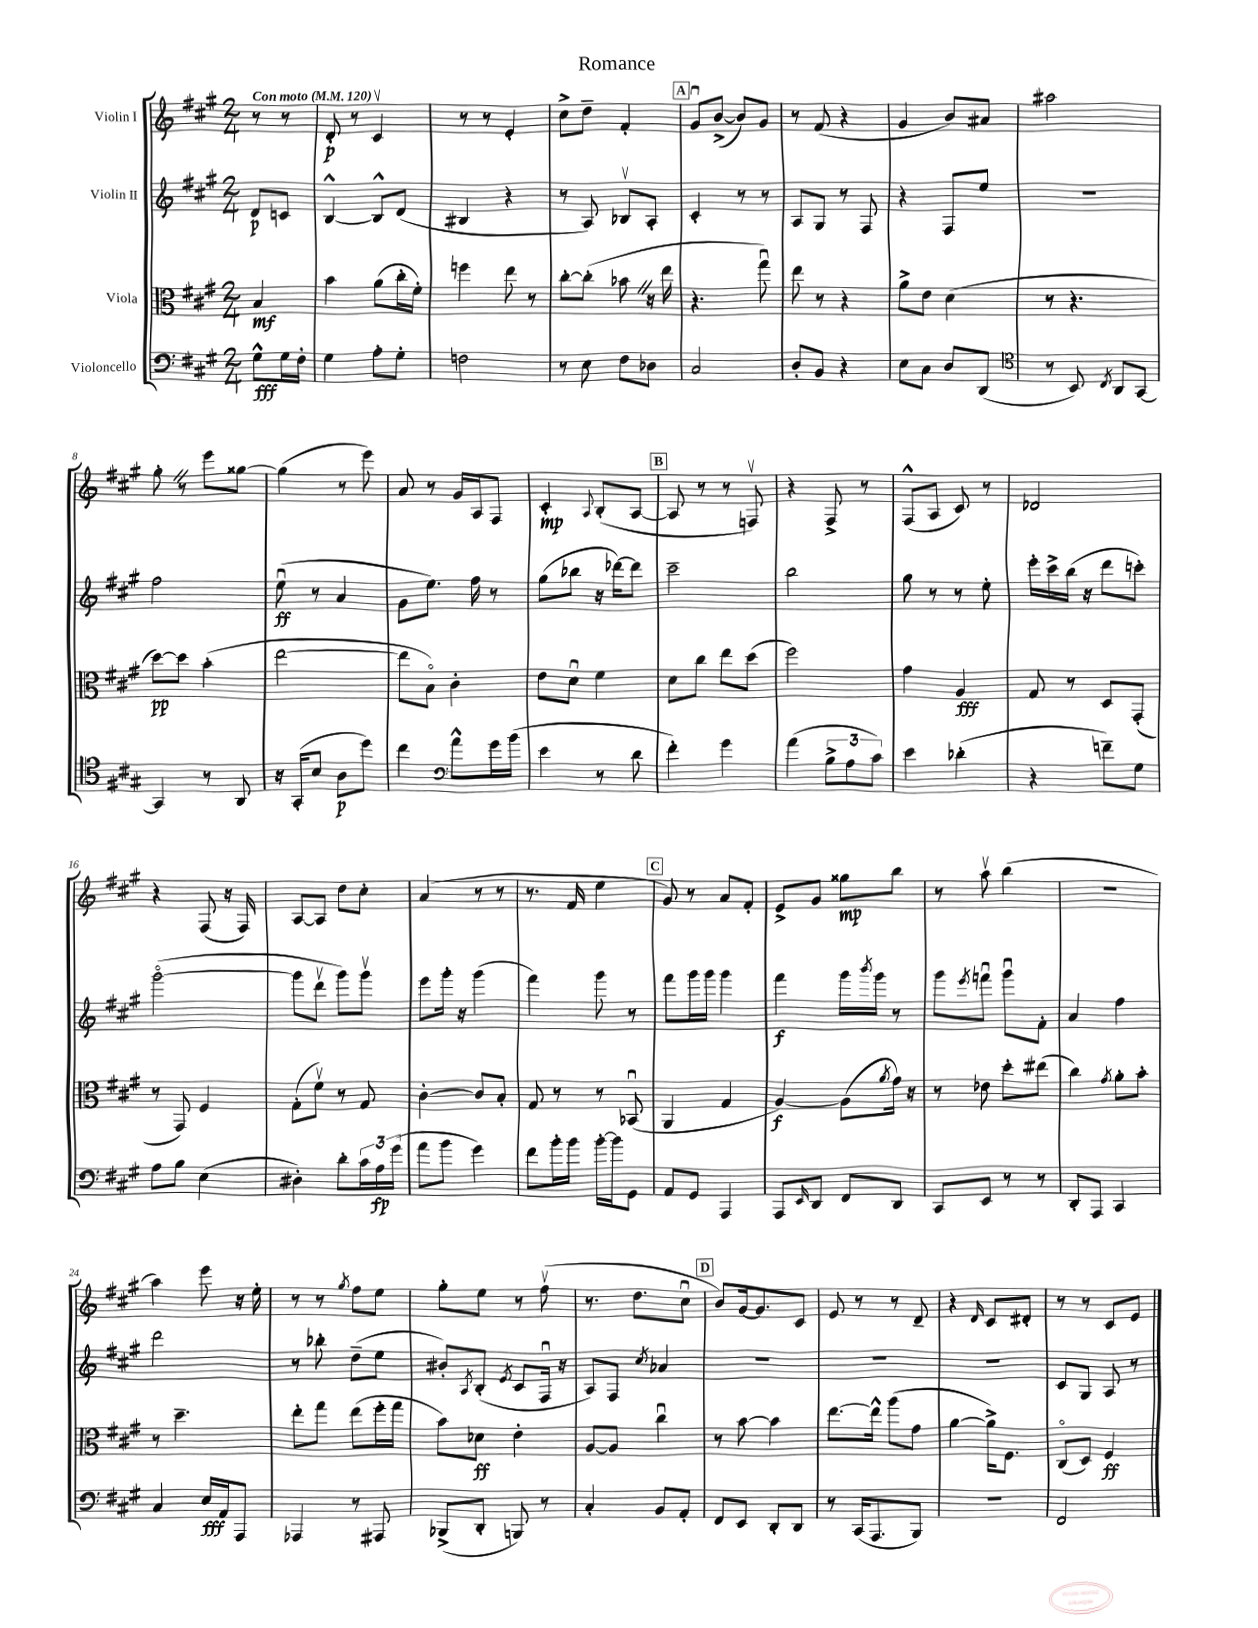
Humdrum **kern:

**kern	**kern	**kern	**kern
*staff4	*staff3	*staff2	*staff1
*clefF4	*clefC3	*clefG2	*clefG2
*k[f#c#g#]	*k[f#c#g#]	*k[f#c#g#]	*k[f#c#g#]
*M2/4	*M2/4	*M2/4	*M2/4
*MM120	*MM120	*MM120	*MM120
8G#^^	4B	8d	8r
16G#	.	8c	8r
16F#'	.	.	.
=	=	=	=
4G#	4b	[4B^^	8d'
.	.	.	8r
8A'	(8a	8B^^]	4c#v
8G#'	16cc#'	(8d	.
.	16f#')	.	.
=	=	=	=
2F	4ff	4B#	8r
.	.	.	8r
.	8ee	4r	4e'
.	8r	.	.
=	=	=	=
8r	[8cc#'	8r	8cc#^
8E	(8cc#']	8A)	8dd~
8F#	8b-	8B-v	4f#'
8D-	16r	8A'	.
.	16ee	.	.
=	=	=	=
2C#	4.r	4c#'	8g#u
.	.	.	([8b^
.	.	8r	8b])
.	8gg#u)	8r	8g#
=	=	=	=
8D'	8ee	8A	8r
8BB	8r	8G#	(8f#
4r	4r	8r	4r
.	.	8F#	.
=	=	=	=
8E	8a^	4r	4g#
8C#	8e	.	.
8D	(4d	8F#	8b)
(8DD	.	8ee	8a#
=	=	=	=
*clefC4	*	*	*
8r	8r	2r	2aa#
8BB)	4.r	.	.
8qC#	.	.	.
8AA	.	.	.
[8GG#	.	.	.
=	=	=	=
4GG#]	[8dd)	2ff#	8gg#'
.	8dd]	.	8r
8r	(4b'	.	8eee
8AA	.	.	[8gg##
=	=	=	=
16r	[2ee	(8eeu	(4gg##]
(16GG#'	.	.	.
8B	.	8r	.
8A	.	4a	8r
8dd)	.	.	8eee)
=	=	=	=
4cc#	8ee]	8g#	8a
.	8Bo)	8.ee)	8r
*clefF4	*	*	*
8a^^	4c#'	.	16g#
.	.	16ff#	16A
16g#	.	8r	8F#
(16b	.	.	.
=	=	=	=
4e	8e	(8gg#	4c#'
.	8du	8bb-	.
.	.	.	8qqA
8r	4f#	16r	(8B'
.	.	[16ddd-)	.
8d	.	8ddd-]	[8A
=	=	=	=
4f#')	8d	2ccc#~	8A]
.	8cc#	.	8r
4g#	8ee	.	8r
.	(8dd	.	8Fv)
=	=	=	=
(4a	2ff#)	2bb	4r
12B^	.	.	8F#^
12A	.	.	.
.	.	.	8r
12c#)	.	.	.
=	=	=	=
4e	4g#	8gg#	(8F#^^
.	.	8r	8A
(4d-'	4A	8r	8c#)
.	.	8ee'	8r
=	=	=	=
4r	8G#	16eee'	2d-
.	.	16ccc#^	.
.	8r	(16bb	.
.	.	16r	.
8f~)	8D	8ddd	.
8G#	(8GG#'	8ccc')	.
=	=	=	=
8A	8r	([2ggg#o	4r
8B	8GG#)	.	.
(4E	4F#	.	(8F#
.	.	.	16r
.	.	.	16F#)
=	=	=	=
4D#')	(8G#'	8ggg#]	[8A
.	8f#v)	8dddv	8A]
8d'	8r	8ggg#)	8dd
24c#	8G#	8ggg#v	8cc#'
24A	.	.	.
(24g#	.	.	.
=	=	=	=
8a	[4c#'	8eee	(4a
8b	.	16ggg#'	.
.	.	16r	.
4g#)	8c#]	(4ggg#	8r
.	8B'	.	8r
=	=	=	=
8f#	8G#	4fff#)	8.r
16b'	8r	.	.
16b	.	.	16f#
[16b'	8r	8ggg#	4ee
16b]	.	.	.
8GG#	(8BB-u	8r	.
=	=	=	=
8AA	4AA	8fff#	8g#)
8GG#	.	16ggg#	8r
.	.	16ggg#	.
4AAA	4G#	4ggg#	8a
.	.	.	8f#'
=	=	=	=
8AAA	[4A)	4fff#	8e^
16qqEE	.	.	.
8DD	.	.	8g#
8FF#	(8A]	16ggg#	8gg##
.	.	8qbbb	.
.	.	16ggg#	.
.	8qa	.	.
8DD	16g#)	8r	8bb
.	16r	.	.
=	=	=	=
8CC#	8r	8ggg#	8r
.	.	8qeee	.
8EE	8e-	8fffu	8aav
8r	8dd'	8ggg#u	(4bb
8r	(8ee#	8f#'	.
=	=	=	=
8DD'	4cc#)	4a	2r
8AAA	.	.	.
.	8qg#	.	.
4CC#	8a'	4ff#	.
.	8b'	.	.
=	=	=	=
4C#	8r	2ddd	4aa)
.	4.dd~	.	.
16E	.	.	8eee
16AA	.	.	.
8AAA	.	.	16r
.	.	.	16ee'
=	=	=	=
4AAA-	8ee'	8r	8r
.	8gg#	8bb-'	8r
.	.	.	8qgg#
8r	(8ee	(8dd~	8ff#
8AAA#	16ff#'	8ee	8ee
.	16gg#	.	.
=	=	=	=
(8BBB-^	8b)	8b#')	8gg#'
.	.	8qA	.
8DD'	8d-	(8B'	8ee
.	.	8qe	.
8BBB)	4e'	8c#	8r
8r	.	16F#u	(8ff#v
.	.	16r	.
=	=	=	=
4C#'	[8A	8A)	8.r
.	8A]	8F#	.
.	.	.	8.dd
.	.	8qcc#	.
8BB	4cc#u	4a-	.
8AA'	.	.	8cc#u
=	=	=	=
8FF#	8r	2r	8b)
8EE	[8b	.	[16g#
.	.	.	8.g#]
8DD'	4b]	.	.
8DD	.	.	8c#
=	=	=	=
8r	[8.ee	2r	8e
(16CC#	.	.	8r
8.AAA	16ee^^]	.	.
.	(8aa	.	8r
8BBB)	8g#	.	8d~
=	=	=	=
2r	[4a	2r	4r
.	.	.	16qqd
.	16a^])	.	8c#
.	8.F#	.	.
.	.	.	8d#'
=	=	=	=
2FF#	(8C#o	8c#	8r
.	8D)	8G#	8r
.	4F#	8A	8c#
.	.	8r	8e
==	==	==	==
*-	*-	*-	*-
